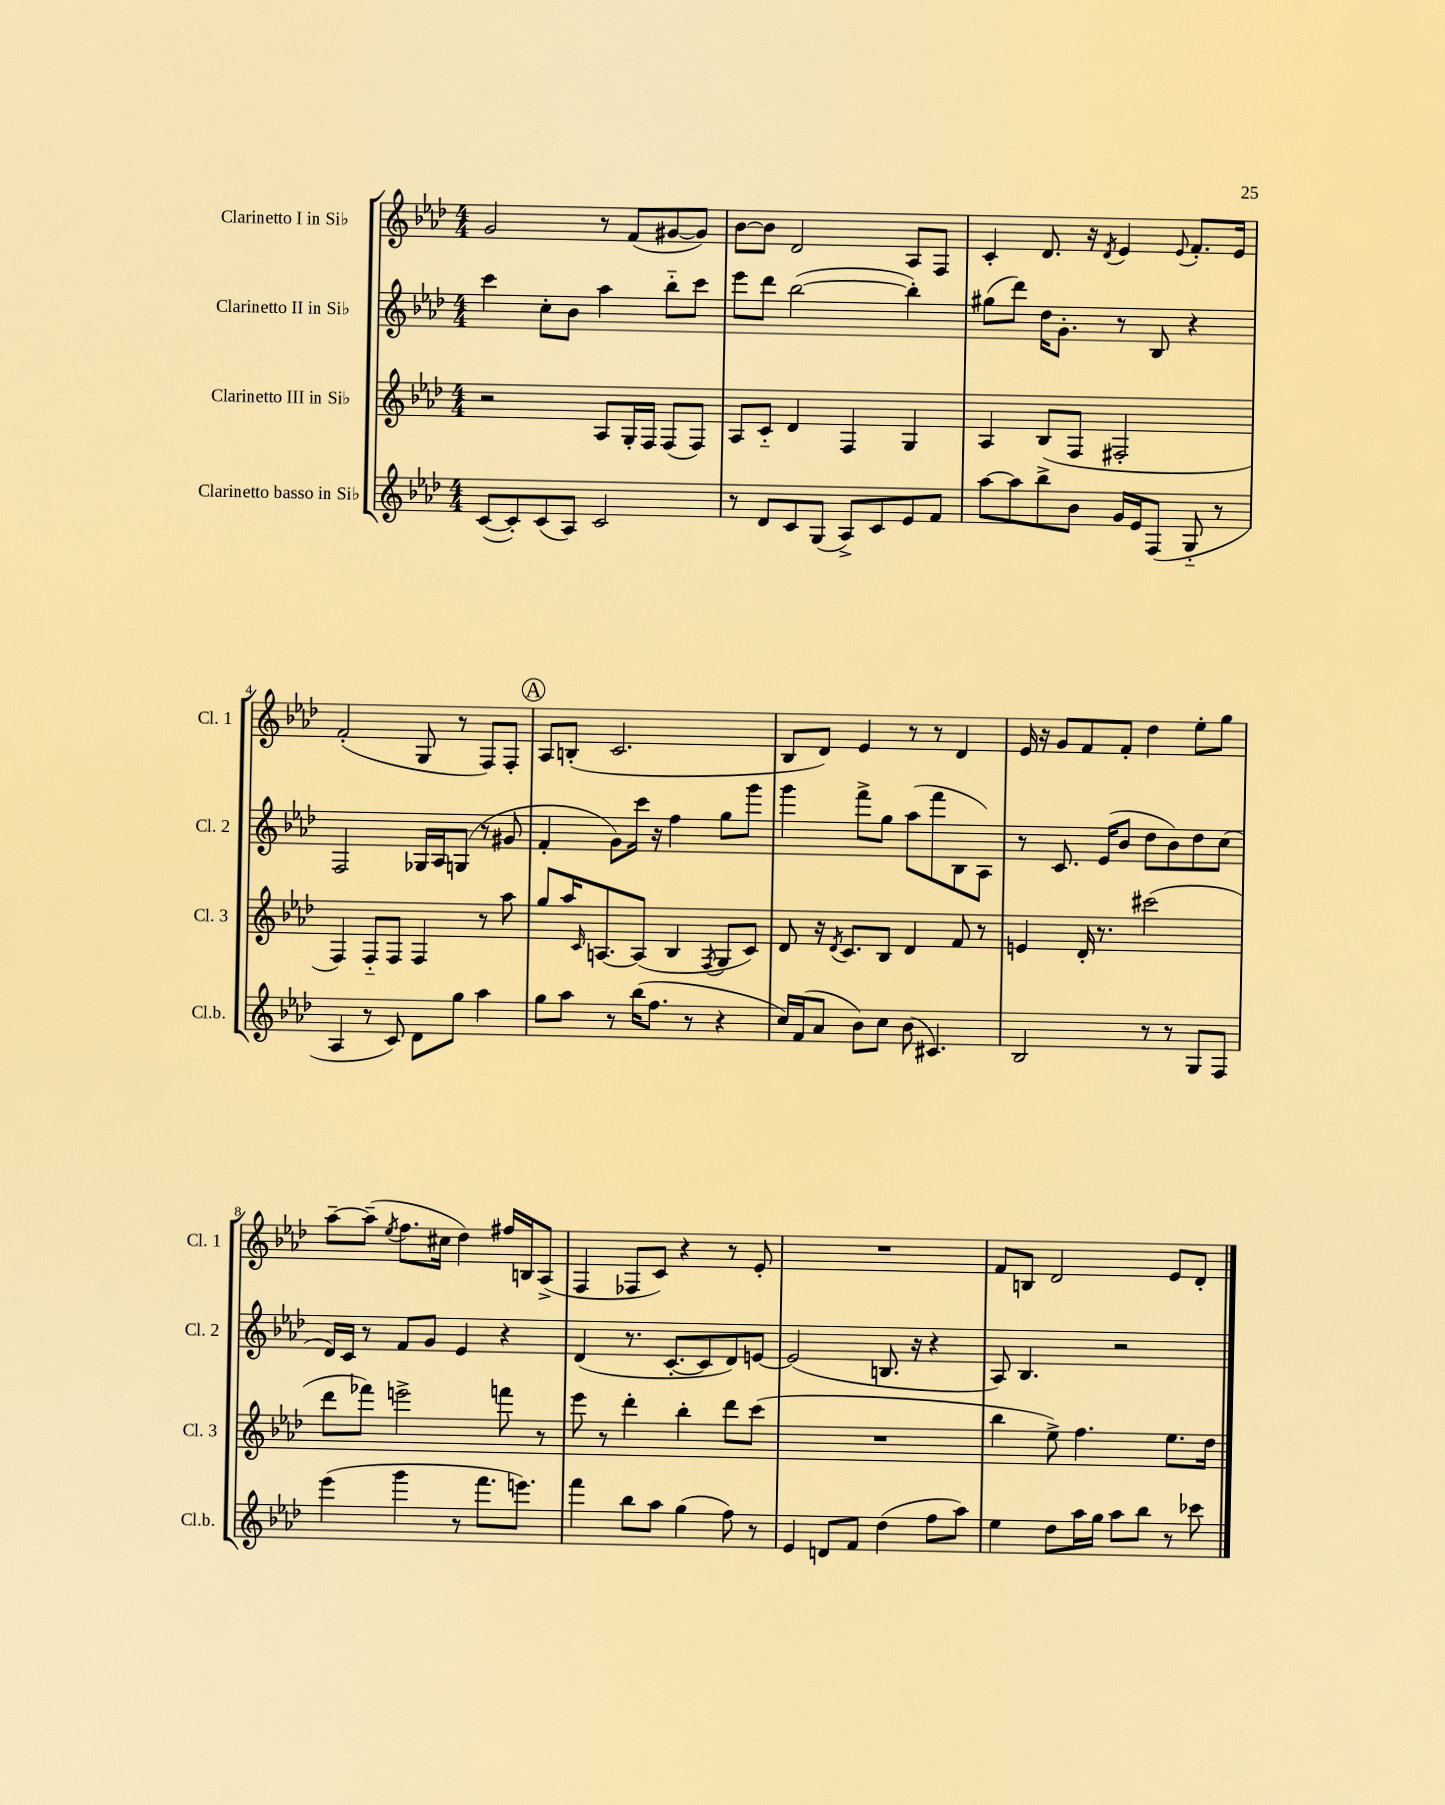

**kern	**kern	**kern	**kern
*staff4	*staff3	*staff2	*staff1
*clefG2	*clefG2	*clefG2	*clefG2
*k[b-e-a-d-]	*k[b-e-a-d-]	*k[b-e-a-d-]	*k[b-e-a-d-]
*M4/4	*M4/4	*M4/4	*M4/4
([8c	2r	4ccc	2g
8c'])	.	.	.
(8c	.	8cc'	.
8A-)	.	8b-	.
2c	8A-	4aa-	8r
.	16G'	.	(8f
.	16F	.	.
.	(8F	8bb-'~	[8g#
.	8F)	8ccc	8g#])
=	=	=	=
8r	8A-	8eee-	[8b-
8d-	8c'~	8ddd-	8b-]
8c	4d-	([2bb-	2d-
(8G	.	.	.
8A-^)	4F	.	.
8c	.	.	.
8e-	4G	4bb-'])	8A-
8f	.	.	8F
=	=	=	=
[8aa-	4A-	(8gg#	4c'
8aa-]	.	8ddd-)	.
8bb-^	(8B-	16dd-	8.d-
.	.	8.g'	.
8b-	8F	.	.
.	.	.	16r
.	.	.	8qd-
16g	2F#'	8r	4e-
16e-	.	.	.
(8F	.	8B-	.
.	.	.	8qqe-
8G'~	.	4r	8.f'
8r	.	.	.
.	.	.	16e-
=	=	=	=
4A-	4F)	2F	(2f'
8r	8F'~	.	.
8c)	8F	.	.
8d-	4F	16G-	8G
.	.	16A-	.
8gg	.	(8G	8r
4aa-	8r	8r	8F)
.	8aa-	8g#	8F'
=	=	=	=
8gg	8gg	4f'	8A-
8aa-	16aa-	.	(8B'
.	16qqc	.	.
.	[8.A	.	.
8r	.	8g)	2.c
(16bb-	(8A]	16ccc	.
8.ff	.	16r	.
.	4B-	4ff	.
8r	.	.	.
.	8qF	.	.
4r	8G	8gg	.
.	8c)	8ggg	.
=	=	=	=
16cc)	8d-	4ggg	8B-
(16f	.	.	.
8a-	16r	.	8d-)
.	8qd-	.	.
.	8.c	.	.
8b-)	.	8fff^	4e-
8cc	8B-	8gg	.
(8b-	4d-	(8aa-	8r
4.c#)	.	8fff	8r
.	8f	8B-	4d-
.	8r	8A-)	.
=	=	=	=
2B-	4e	8r	16e-
.	.	.	16r
.	.	8.c	8g
.	16d-'	.	8f
.	8.r	(16e-	.
.	.	8b-	8f'
8r	(2ccc#	8dd-	4dd-
8r	.	8b-)	.
8G	.	8dd-	8ee-'
8F	.	(8cc	8gg
=	=	=	=
(4eee-	8ddd-	16d-)	[8aa-~
.	.	16c	.
.	8fff-)	8r	(8aa-~]
.	.	.	8qee-
4ggg	2eee^	8f	8.ff
.	.	8g	.
.	.	.	16cc#
8r	.	4e-	4dd-)
8.fff	.	.	.
.	8fff	4r	16ff#
8.eee)	.	.	16B
.	8r	.	(8A-^
=	=	=	=
4fff	8eee-	(4d-	4F
.	8r	.	.
8bb-	4ddd-'	8.r	8F-
8aa-	.	.	8c)
.	.	[8.c'	.
(4gg	4bb-'	.	4r
.	.	8c]	.
8ff)	8ddd-	8d-)	8r
8r	(8ccc	[8e	8e-'
=	=	=	=
4e-	1r	(2e]	1r
8d	.	.	.
8f	.	.	.
(4dd-	.	8.B	.
.	.	16r	.
8ff	.	4r	.
8aa-)	.	.	.
=	=	=	=
4ee-	4bb-	8A-)	8f
.	.	4.B-	8B
8dd-	8ee-^)	.	2d-
16aa-	4.ff	.	.
16gg	.	.	.
8aa-	.	2r	.
8bb-	.	.	.
8r	8.ee-	.	8e-
8ccc-	.	.	8d-'
.	16dd-	.	.
==	==	==	==
*-	*-	*-	*-
